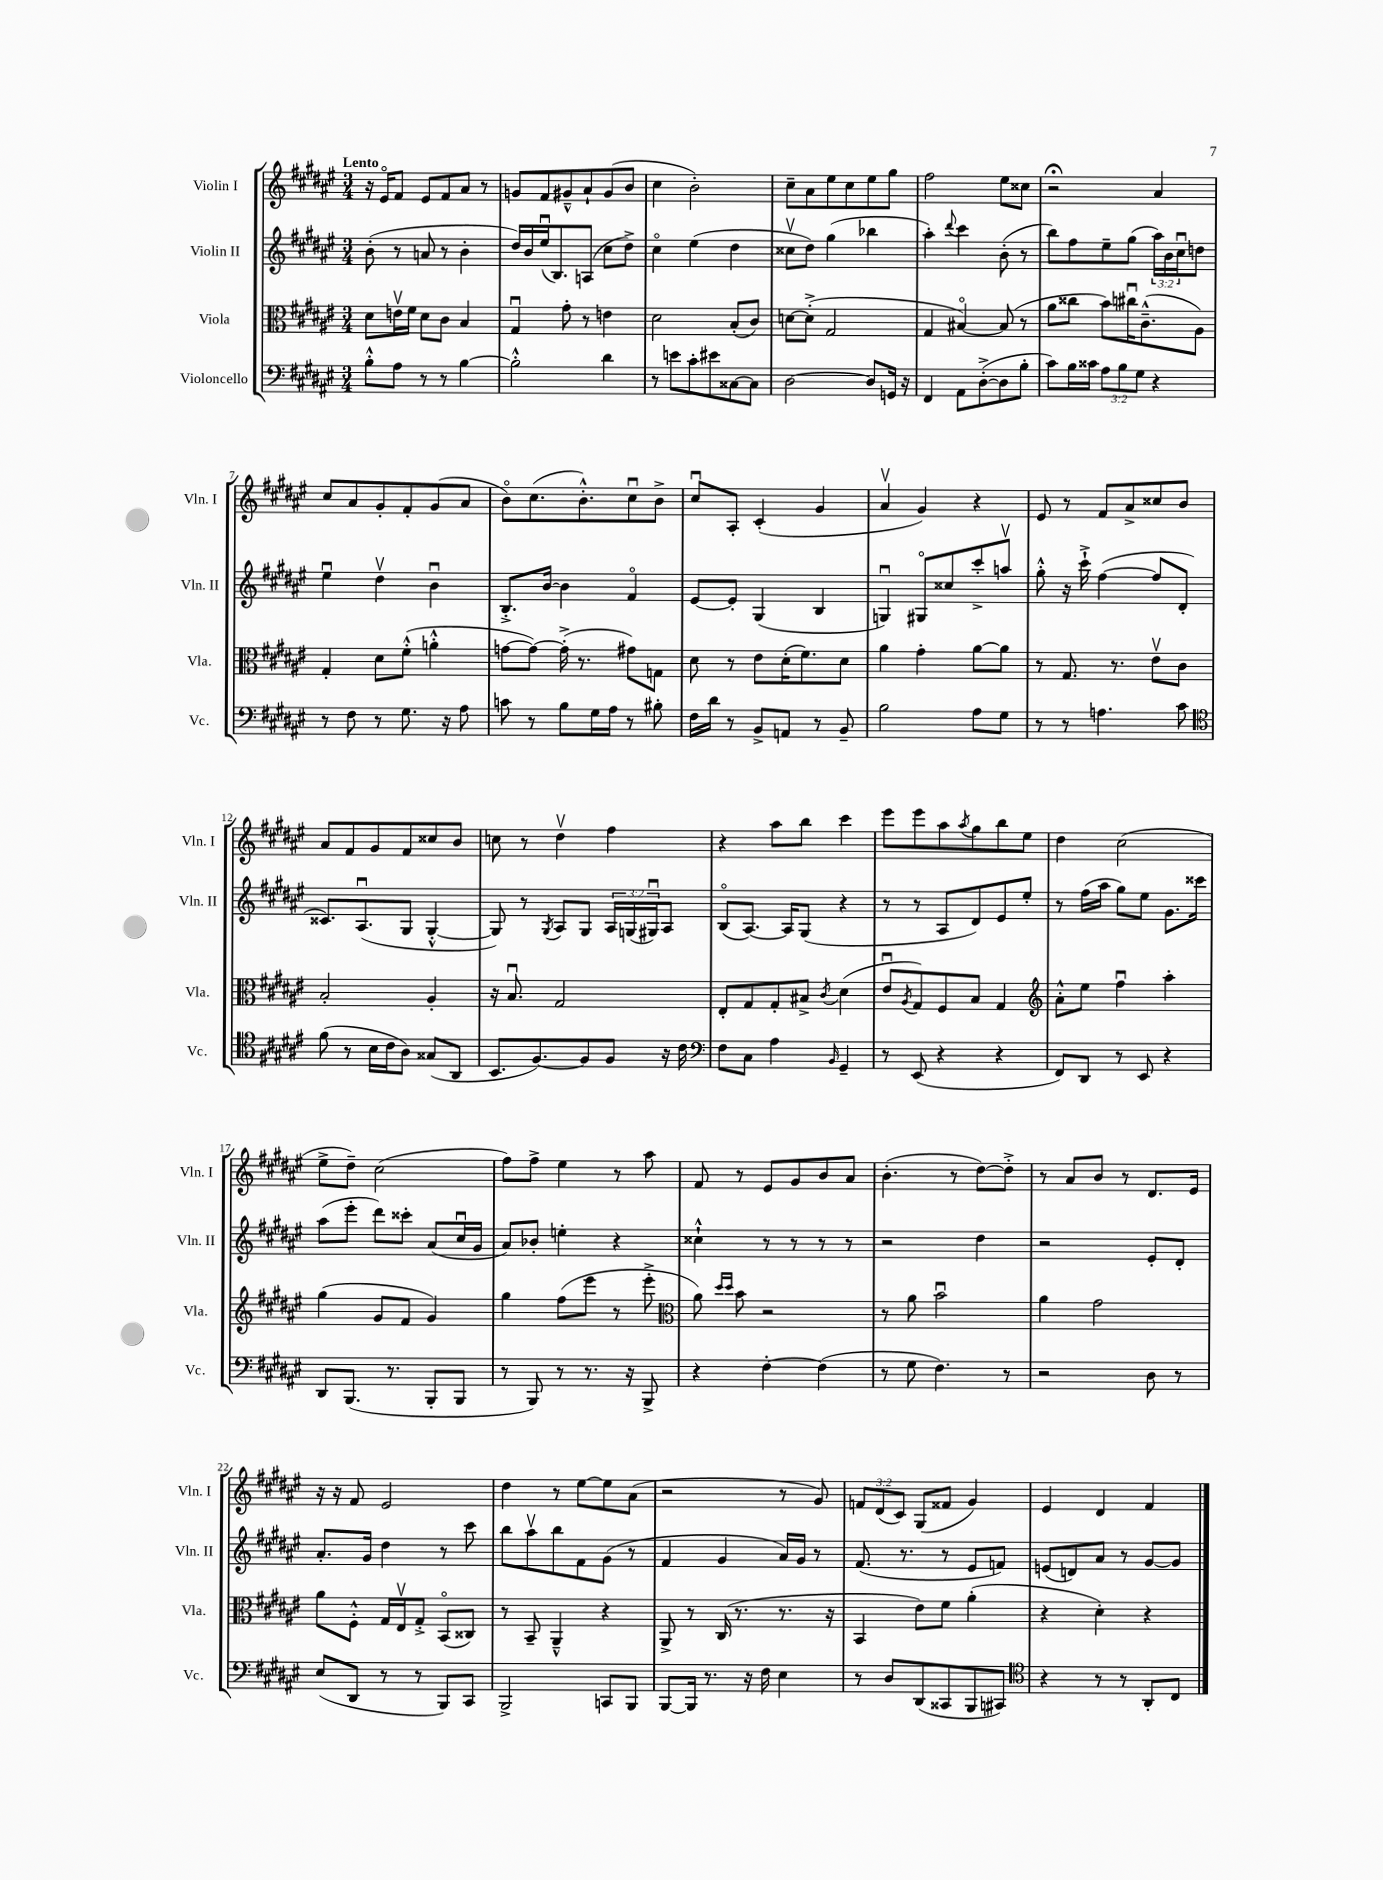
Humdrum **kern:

**kern	**kern	**kern	**kern
*part4	*part3	*part2	*part1
*staff4	*staff3	*staff2	*staff1
*I"Violoncello	*I"Viola	*I"Violin II	*I"Violin I
*I'Vc.	*I'Vla.	*I'Vln. II	*I'Vln. I
*clefF4	*clefC3	*clefG2	*clefG2
*k[f#c#g#d#a#e#]	*k[f#c#g#d#a#e#]	*k[f#c#g#d#a#e#]	*k[f#c#g#d#a#e#]
*M3/4	*M3/4	*M3/4	*M3/4
=1	=1	=1	=1
!	!	!	!LO:TX:a:B:t=Lento
8B'^^\L	8d#\L	(8b'\	16r
.	.	.	16e#/KL
8A#\J	16env\L	8r	8f#/J
.	16f#\JJ	.	.
8r	8d#\L	8an/	8e#/L
8r	8c#\J	8r	8f#/
[4B\	4B/	4b'\	8a#/J
.	.	.	8r
=2	=2	=2	=2
2B'^^\]	4G#u/	16dd#/LL)	8gn/L
.	.	16b/	.
.	.	(16ee#u/J	8f#/
.	.	8.B/)	.
.	8g#'\	.	8g#X~^^/
.	8r	(8An/J	8a#`/
4d#\	4en\	8cc#\L	(8g#/
.	.	8dd#^\J)	8b/J
=3	=3	=3	=3
8r	2d#\	4cc#\	4cc#\
8en\L	.	.	.
8c#'\	.	(4ee#\	2b'\)
8e#X\	.	.	.
[8C##X\	(8B'/L	4dd#\	.
8C##\J]	8c#/J)	.	.
=4	=4	=4	=4
[2D#\	[8dn\L	8cc##Xv\L	8cc#~\L
.	(8d'^\J]	8dd#\J)	8a#\
.	2G#/	(4gg#\	8ee#\
.	.	.	8cc#\
8D#/L]	.	4bb-X\	8ee#\
16GGn/Jk	.	.	8gg#\J
16r	.	.	.
=5	=5	=5	=5
4FF#/	4G#/	4aa#'\)	2ff#\
.	.	8qqddd#/	.
8AA#\L	[4B#X/)	4ccc#\	.
([8D#'^\	.	.	.
8D#\]	(8B#/]	(8b'\	8ee#\L
8B'\J	8r	8r	8cc##X\J
=6	=6	=6	=6
8c#\L)	8a#\L	8bb\L)	2r;<
16B\L	8cc##X\J	8ff#\	.
16c##X\JJ	.	.	.
12A#\L	8b\L)	8ee#~\	.
12B\	.	.	.
.	16cc#Xu\K	(8gg#\J	.
12G#\J	.	.	.
.	(8.c#~^^\	.	.
4r	.	24aa#\LL)	4a#/
.	.	24b\	.
.	.	24cc#u\J	.
.	8A#\J)	8ddn\J	.
!!LO:LB:g=z
=7	=7	=7	=7
8r	4G#'/	4ee#u\	8cc#/L
8F#\	.	.	8a#/
8r	8d#\L	4dd#v\	8g#'/
8.G#\	(8f#'^^\J	.	8f#'/
.	4an'^^\	4bu\	(8g#/
16r	.	.	.
8A#\	.	.	8a#/J
=8	=8	=8	=8
8cn\	[8gn\L	8.B'^/L	8b\L)
8r	8g\J_)	.	(8.cc#\
.	.	[16b/Jk	.
8B\L	(16g'^\]	4b\]	.
.	8.r	.	8.b'^^\)
16G#\L	.	.	.
16A#\JJ	.	.	.
8r	8g#X\L)	4f#/	8cc#u\
8B#X'\	8Gn\J	.	8b^\J
=9	=9	=9	=9
16F#\LL	8d#\	[8e#/L	8cc#u/L
16d#\JJ	.	.	.
8r	8r	8e#'/J]	8A#'/J
8BB^/L	8e#\L	(4G#/	(4c#'/
8AAn/J	(16d#'\K	.	.
.	8.f#\)	.	.
8r	.	4B/	4g#/
8BB~/	8d#\J	.	.
=10	=10	=10	=10
2B\	4a#\	4Gnu/)	4a#v/
.	4g#'\	8G#X/L	4g#/)
.	.	8cc##X/	.
8A#\L	[8a#\L	8ccc#'^/	4r
8G#\J	8a#\J]	8aanv/J	.
=11	=11	=11	=11
8r	8r	8gg#'^^\	8e#/
8r	8.G#/	16r	8r
.	.	16ccc#`^\	.
4.An\	.	([4ff#\	8f#/L
.	8.r	.	.
.	.	.	8a#^/
.	8e#v\L	8ff#/L]	8cc##X/
8c#\	8c#\J	8d#'/J	8b/J
!!LO:LB:g=z
=12	=12	=12	=12
*clefC4	*	*	*
(8f#\	2B'/	8.c##X/L)	8a#/L
8r	.	.	8f#/
.	.	(8.A#u/	.
16B\LL	.	.	8g#/
16c#\J	.	.	.
8A#\J)	.	8G#/J	8f#/
(8G##X/L	4A#'/	[4G#'^^/	8cc##X/
8AA#/J	.	.	8b/J
=13	=13	=13	=13
8.BB/L	16r	8G#/])	8ccn\
.	8.Bu/	.	.
.	.	8r	8r
[8.F#/)	.	.	.
.	.	8qG#/	.
.	2G#/	8A#/L	4dd#v\
8F#/]	.	8G#/J	.
8F#/J	.	24A#/LL	4ff#\
.	.	(24Gn/	.
.	.	24G#Xu/J)	.
16r	.	8A#/J	.
16c#\	.	.	.
=14	=14	=14	=14
*clefF4	*	*	*
8F#\L	8E#'/L	(8B/L	4r
8C#\J	8G#/	[8.A#/J)	.
4A#\	8G#'/	.	8aa#\L
.	.	16A#/KL]	.
.	8B#X^/J	(8G#/J	8bb\J
16qqBB/	8qc#/	.	.
4GG#~/	(4d#\	4r	4ccc#\
=15	=15	=15	=15
8r	8e#u/L	8r	8eee#\L
.	8qA#/	.	.
(8EE#/	8G#/)	8r	8eee#\
4r	8F#/	8A#/L	8aa#\
.	.	.	8qaa#/
.	8B/J	8d#/)	8gg#\
4r	4G#/	8e#/	8bb\
.	.	8ee#'/J	8ee#\J
=16	=16	=16	=16
*	*clefG2	*	*
8FF#/L)	8a#'^^\L	8r	4dd#\
8DD#/J	8ee#\J	(16ff#\LL	.
.	.	16aa#\JJ	.
8r	4ff#u\	8gg#\L)	(2cc#\
8EE#/	.	8ee#\J	.
4r	4aa#'\	8.g#\L	.
.	.	16ccc##X\Jk	.
!!LO:LB:g=z
=17	=17	=17	=17
8DD#/L	(4gg#\	(8aa#\L	8ee#^\L
(8.BBB/J	.	8eee#'\J	8dd#~\J)
.	8g#/L	8ddd#\L)	(2cc#\
8.r	.	.	.
.	8f#/J	8ccc##X'\J	.
8BBB'/L	4g#/)	(8a#/L	.
8BBB/J	.	16cc#u/L	.
.	.	16g#/JJ	.
=18	=18	=18	=18
8r	4gg#\	8a#/L)	8ff#\L)
8BBB/)	.	8b-X'/J	8ff#^\J
8r	(8ff#\L	4een'\	4ee#\
8.r	8eee#\J	.	.
.	8r	4r	8r
16r	.	.	.
8BBB^/	8eee#'^\	.	8aa#\
=19	=19	=19	=19
*	*clefC3	*	*
4r	8a#\)	4cc##X`^^\	8f#/
.	16qqdd#/LL	.	.
.	16qqdd#/JJ	.	.
.	8b\	.	8r
[4F#'\	2r	8r	8e#/L
.	.	8r	8g#/
(4F#\]	.	8r	8b/
.	.	8r	8a#/J
=20	=20	=20	=20
8r	8r	2r	(4.b'\
8G#\	8a#\	.	.
4.F#\)	2bu\	.	.
.	.	.	8r
.	.	4dd#\	[8dd#\L)
8r	.	.	8dd#'^\J]
=21	=21	=21	=21
2r	4a#\	2r	8r
.	.	.	8a#/L
.	2g#\	.	8b/J
.	.	.	8r
8D#\	.	8e#'/L	8.d#/L
8r	.	8d#'/J	.
.	.	.	16e#/Jk
!!LO:LB:g=z
=22	=22	=22	=22
(8E#/L	8a#\L	8.a#'/L	16r
.	.	.	16r
8DD#/J	8F#'^^\J	.	8f#/
.	.	16g#/Jk	.
8r	16G#/LL	4dd#\	2e#/
.	16E#v/J	.	.
8r	8G#'^/J	.	.
8BBB/L)	(8BB/L	8r	.
8CC#/J	8C##X/J)	8ccc#\	.
=23	=23	=23	=23
2BBB^/	8r	8bb\L	4dd#\
.	8BB~/	8aa#v\	.
.	4AA#~^^/	8bb\	8r
.	.	8f#\	[8ee#\L
8CCn/L	4r	(8g#\J	8ee#\]
8BBB/J	.	8r	(8a#\J
=24	=24	=24	=24
[8BBB/L	8AA#^/	4f#/	2r
16BBB/Jk]	8r	.	.
8.r	.	.	.
.	(16C#/	4g#/	.
.	8.r	.	.
16r	.	.	.
16F#\	.	.	.
4E#\	8.r	16a#/LL)	8r
.	.	16g#/JJ	.
.	.	8r	8g#/)
.	16r	.	.
=25	=25	=25	=25
8r	4BB/	(8.f#/	12fn/L
.	.	.	(12d#/
8D#/L	.	.	.
.	.	.	12c#/J)
.	.	8.r	.
(8DD#/	8e#\L)	.	(8G#/L
8CC##X/	8f#\J	8r	8f##X/J
8BBB/	(4a#'\	8e#/L	4g#/)
8CC#X/J)	.	8fn/J)	.
=26	=26	=26	=26
*clefC4	*	*	*
4r	4r	(8en/L	4e#/
.	.	8dn/)	.
8r	4d#'\)	8a#/J	4d#/
8r	.	8r	.
8AA#'/L	4r	[8g#/L	4f#/
8C#/J	.	8g#/J]	.
==	==	==	==
*-	*-	*-	*-
